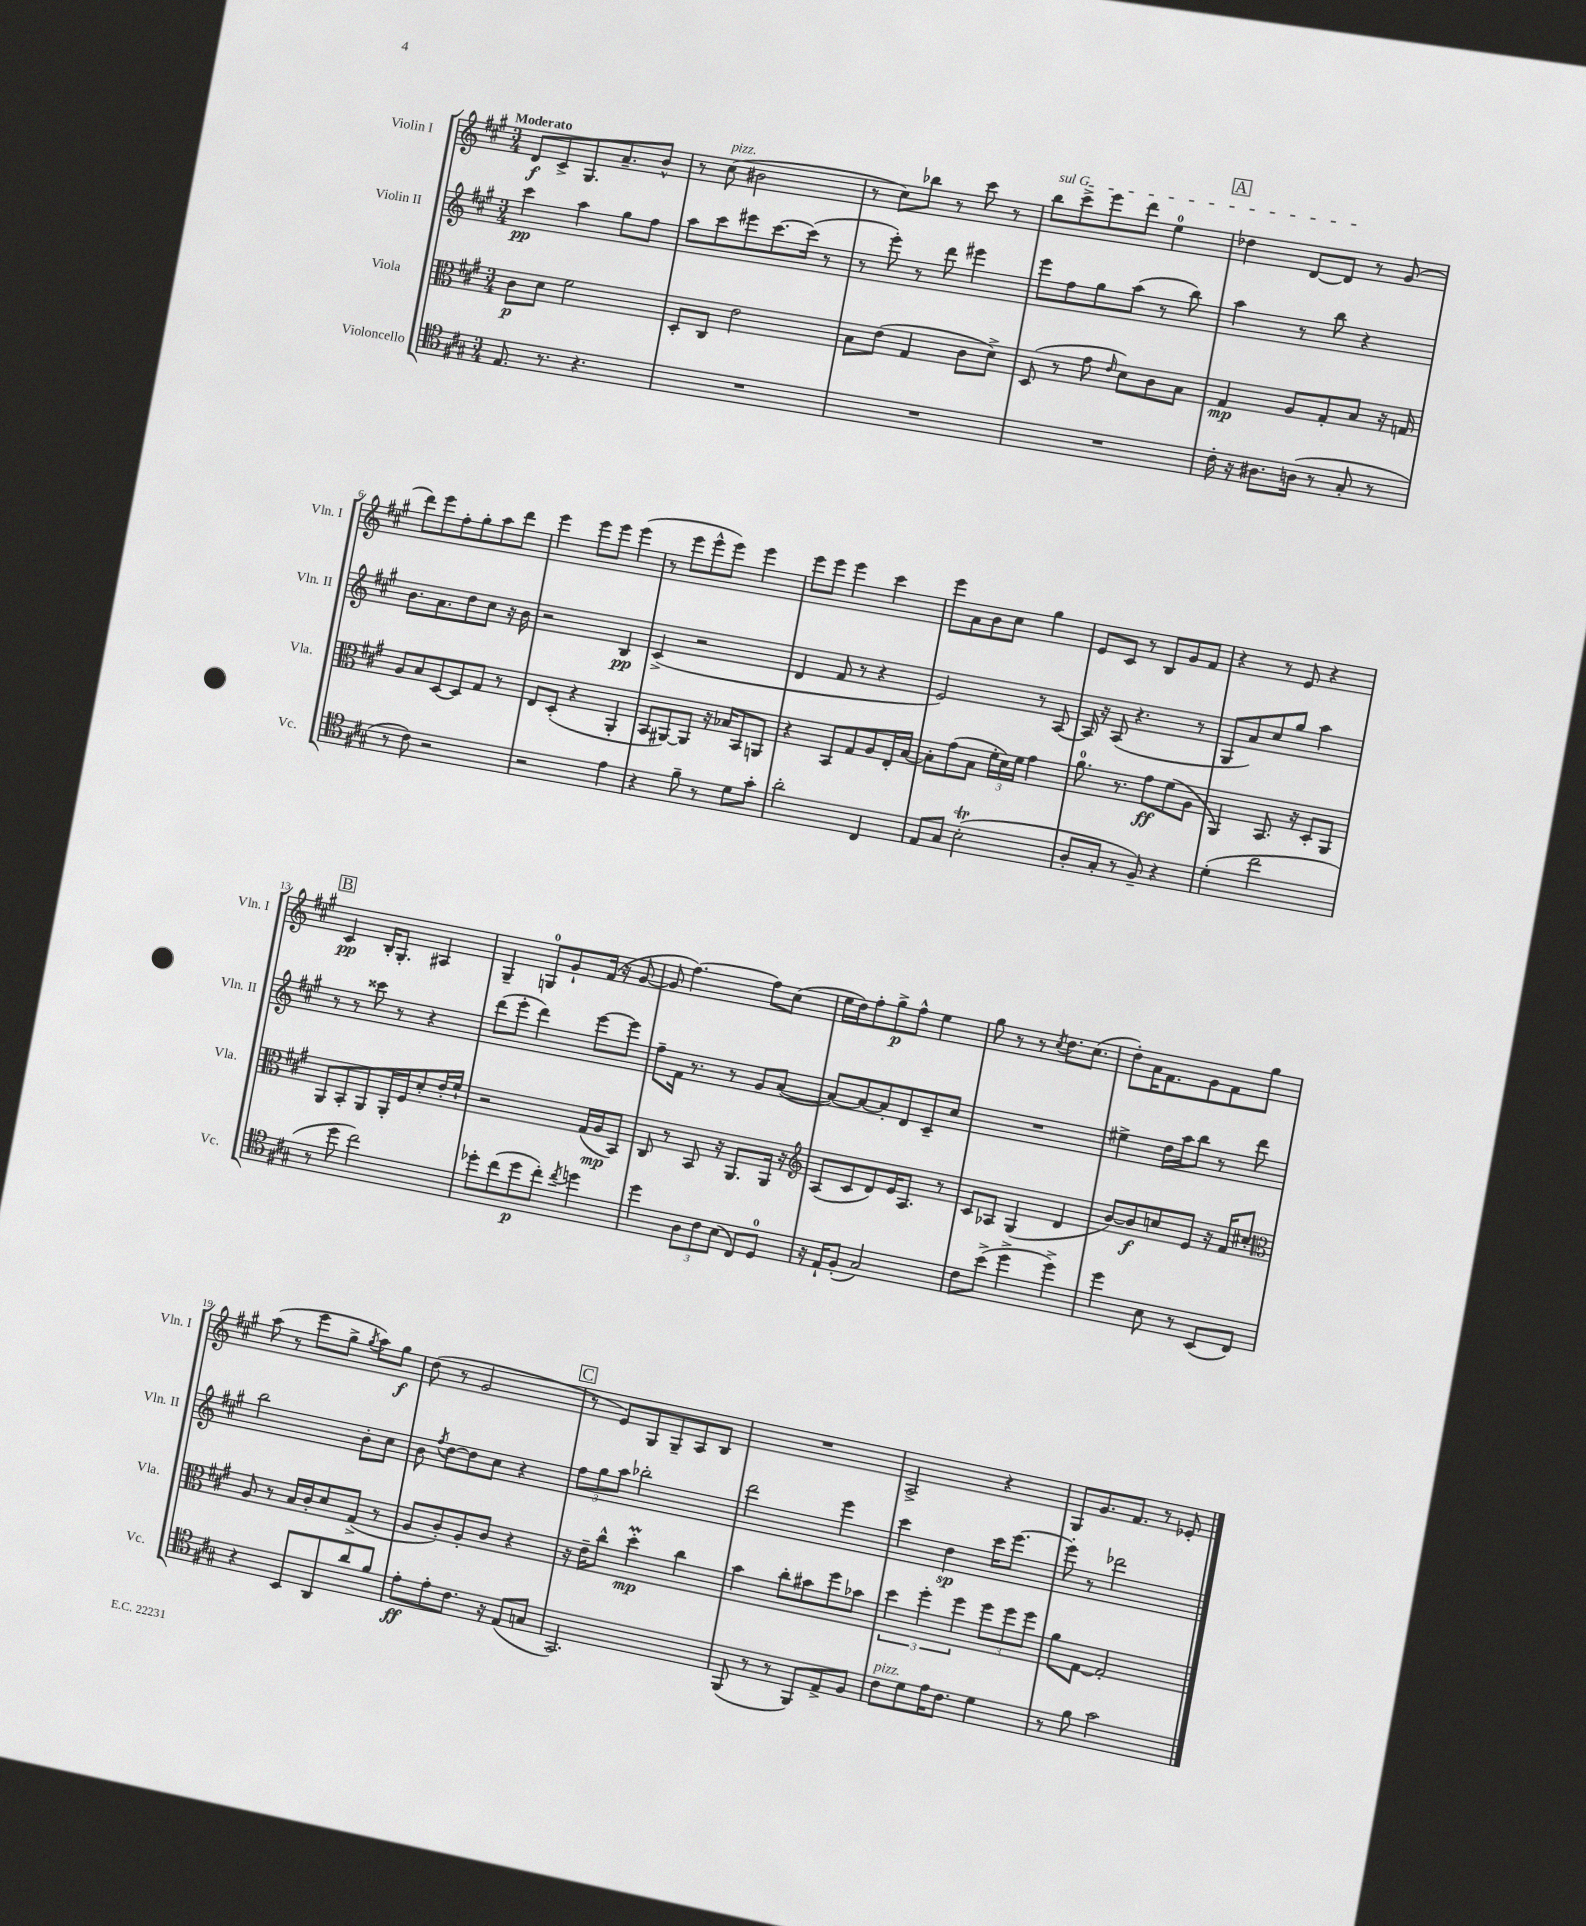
<<
\new StaffGroup <<
\new Staff = "s0" \with { instrumentName = "Violin I" shortInstrumentName = "Vln. I" } {
    \clef treble \key a \major \numericTimeSignature \time 3/4 \tempo "Moderato"
    \autoBeamOff d'8[\f cis'8-> gis8. a'8.-- b'8]-^ |
    r8 cis''8^\markup { \italic "pizz." }( bis'2 |
    r8 cis''8[) bes''8] r8 cis'''8 r8 |
    \once \override TextSpanner.bound-details.left.text = \markup { \italic "sul G" } b''8[\startTextSpan cis'''8-> e'''8 d'''8] e''4-0 |
    \mark \markup { \box "A" } des''4 d'8[~ d'8]\stopTextSpan r8 gis'8( |
    d'''8[) e'''8 fis''8-. gis''8-. a''8 d'''8] |
    e'''4 e'''8[ e'''8] e'''4( |
    r8 e'''8[ e'''8-^ e'''8]) e'''4 |
    e'''8[ e'''8] e'''4 cis'''4 |
    e'''8[ a'8 b'8 cis''8] gis''4 |
    e'8[ cis'8] r8 b8[ gis'8 fis'8] |
    r4 r8 e'8 r4 |
    \mark \markup { \box "B" } cis'4\pp b16[-. gis8.]-. ais4 |
    gis4-- g8[-0 gis'8-! fis'16]( r16 gis'8~ |
    gis'8 fis''4.~) fis''8[ cis''8]( |
    e''16[ d''16) fis''8-. gis''8->\p fis''8]-^ e''4 |
    gis''8 r8 r8 \acciaccatura { cis''8 } d''8.[ cis''8.]( |
    d''8[-.) a'16 fis'8. gis'8 fis'8 gis''8] |
    a''8( r8 e'''8[ gis''8]-> \acciaccatura { gis''8 } a''8[) gis''8]\f |
    d''8( r8 gis'2 |
    \mark \markup { \box "C" } r8 e'8[) gis8 gis8-- a8 b8] |
    R2. |
    a2-> r4 |
    gis8[ gis'8. fis'8.] r8 ees'8-. \bar "|." |
}
\new Staff = "s1" \with { instrumentName = "Violin II" shortInstrumentName = "Vln. II" } {
    \clef treble \key a \major \numericTimeSignature \time 3/4
    \autoBeamOff cis'''4\pp a''4 gis''8[ fis''8] |
    a''8[ cis'''8 eis'''8 cis'''8.~ cis'''16]( r8 |
    r8 e'''8-.) r8 d'''8 eis'''4 |
    e'''8[ fis''8 gis''8 a''8]( r8 b''8) |
    \mark \markup { \box "A" } a''4 r8 b''8 r4 |
    b'8.[ a'8. d''8 cis''8] r16 b'16 |
    r2 b4\pp |
    cis'4->( r2 |
    d'4 fis'8 r8 r4 |
    e'2) r8 a8~ |
    a16 r16 a8( r4. r8 |
    gis8[ a'8) cis''8 gis''8] a''4 |
    \mark \markup { \box "B" } r8 r8 cisis'''8 r8 r4 |
    d'''8[( e'''8]-. d'''4) e'''8[~ e'''8] |
    fis''8[-- fis'16] r8. r8 gis'8[ a'8]~( |
    a'8[~) a'8~ a'8-. d'8 cis'8-- cis''8] |
    R2. |
    eis''4-> d''16[ a''16 b''8] r8 d'''8 |
    b''2 b'8[-. cis''8] |
    b'8 \acciaccatura { fis''8 } d''8[~ d''8 cis''8] r4 |
    \mark \markup { \box "C" } \tuplet 3/2 { fis''8[ gis''8 a''8] } bes''2-. |
    d'''2 e'''4 |
    cis'''4 d''4\sp cis'''16[ e'''8.]~ |
    e'''8-. r8 des'''2 \bar "|." |
}
\new Staff = "s2" \with { instrumentName = "Viola" shortInstrumentName = "Vla." } {
    \clef alto \key a \major \numericTimeSignature \time 3/4
    \autoBeamOff cis'8[\p d'8] fis'2 |
    d8[-. cis8] e'2 |
    b8[ e'8]( gis4 cis'8[ d'8]->) |
    d8( r8 gis'8 \grace { e'16 } d'8[) cis'8 b8] |
    \mark \markup { \box "A" } gis4\mp a8[ gis8-. b8] r16 g16 |
    a8[ b8 d8~ d8 gis8] r8 |
    e8[ d8]-.( r4 a,4-. |
    b,8[ ais,8~) ais,8] r16 bes16[ b,8 a,8] |
    r4 b,8[ gis8 a8 e16-. b16]~ |
    b8[-. gis'8( b8] \tuplet 3/2 { fis'16[-. d'16) fis'16] } gis'4 |
    a'8.-0 r8. gis'8[\ff fis'8( a8] |
    a,4) b,8. r16 d8[-. a,8] |
    \mark \markup { \box "B" } a,8[ b,8-. a,8 a,16-. fis16 d'8-. e'16-. fis'16]-! |
    r2 gis16[( a16\mp b,8]) |
    cis8 r8 b,8 r16 a,8.[ a,16] r16 |
    \clef treble a8[( cis'8 d'8) e'16 a8.] r8 |
    cis'8[ aes8] gis4( d'4 |
    b'8[~) b'8\f c''8 e'8] r16 fis'16[ cis''8]-. |
    \clef alto a8 r8 b16[ cis'16-. d'8 gis8]->( r8 |
    a8[ cis'8-.) a8-. cis'8] r4 |
    \mark \markup { \box "C" } r16 e'16[-- cis''8]-^ d''4-.\prall\mp cis''4 |
    b'4 cis''8[-. bis'8 fis''8 bes'8] |
    \tuplet 3/2 { d''4 fis''4-. fis''4 } \tuplet 3/2 { fis''8[ fis''8 fis''8] } |
    a'8[ gis8]~ gis2-. \bar "|." |
}
\new Staff = "s3" \with { instrumentName = "Violoncello" shortInstrumentName = "Vc." } {
    \clef tenor \key a \major \numericTimeSignature \time 3/4
    \autoBeamOff e8. r8. r4. |
    R2. |
    R2. |
    R2. |
    \mark \markup { \box "A" } cis'16-. r16 ais8.[ a16]( r8 gis8-. r8 |
    r8 cis'8) r2 |
    r2 e'4 |
    r4 fis'8-- r8 d'8[ gis'8]-. |
    a'2-. cis4 |
    e8[ gis8] b2-.\trill( |
    a8[-. gis8]-. r8 fis8--) r4 |
    d'4-.( cis''2 |
    \mark \markup { \box "B" } r8 d''8 cis''2) |
    des''8[-. cis''8( des''8\p cis''8]-.) \acciaccatura { cis''8 } d''4 |
    d''4 \tuplet 3/2 { a8[ cis'8 b8]( } cis8[) d8]-0 |
    r16 e16[-! fis8]-.( gis2) |
    cis'8[ b'8]->( d''4-> d''4->) |
    d''4 b8 r8 b,8[( cis8]) |
    r4 b,8[ a,8 a'8 fis'8] |
    e'8[-.\ff e'8-. cis'8.] r16 e8[( g8] |
    \mark \markup { \box "C" } gis,2.) |
    fis,8( r8 r8 fis,8[) e8-> fis8] |
    cis'8[^\markup { \italic "pizz." } d'8 e'16 cis'8.] d'4 |
    r8 fis'8 gis'2 \bar "|." |
}
>>
>>
